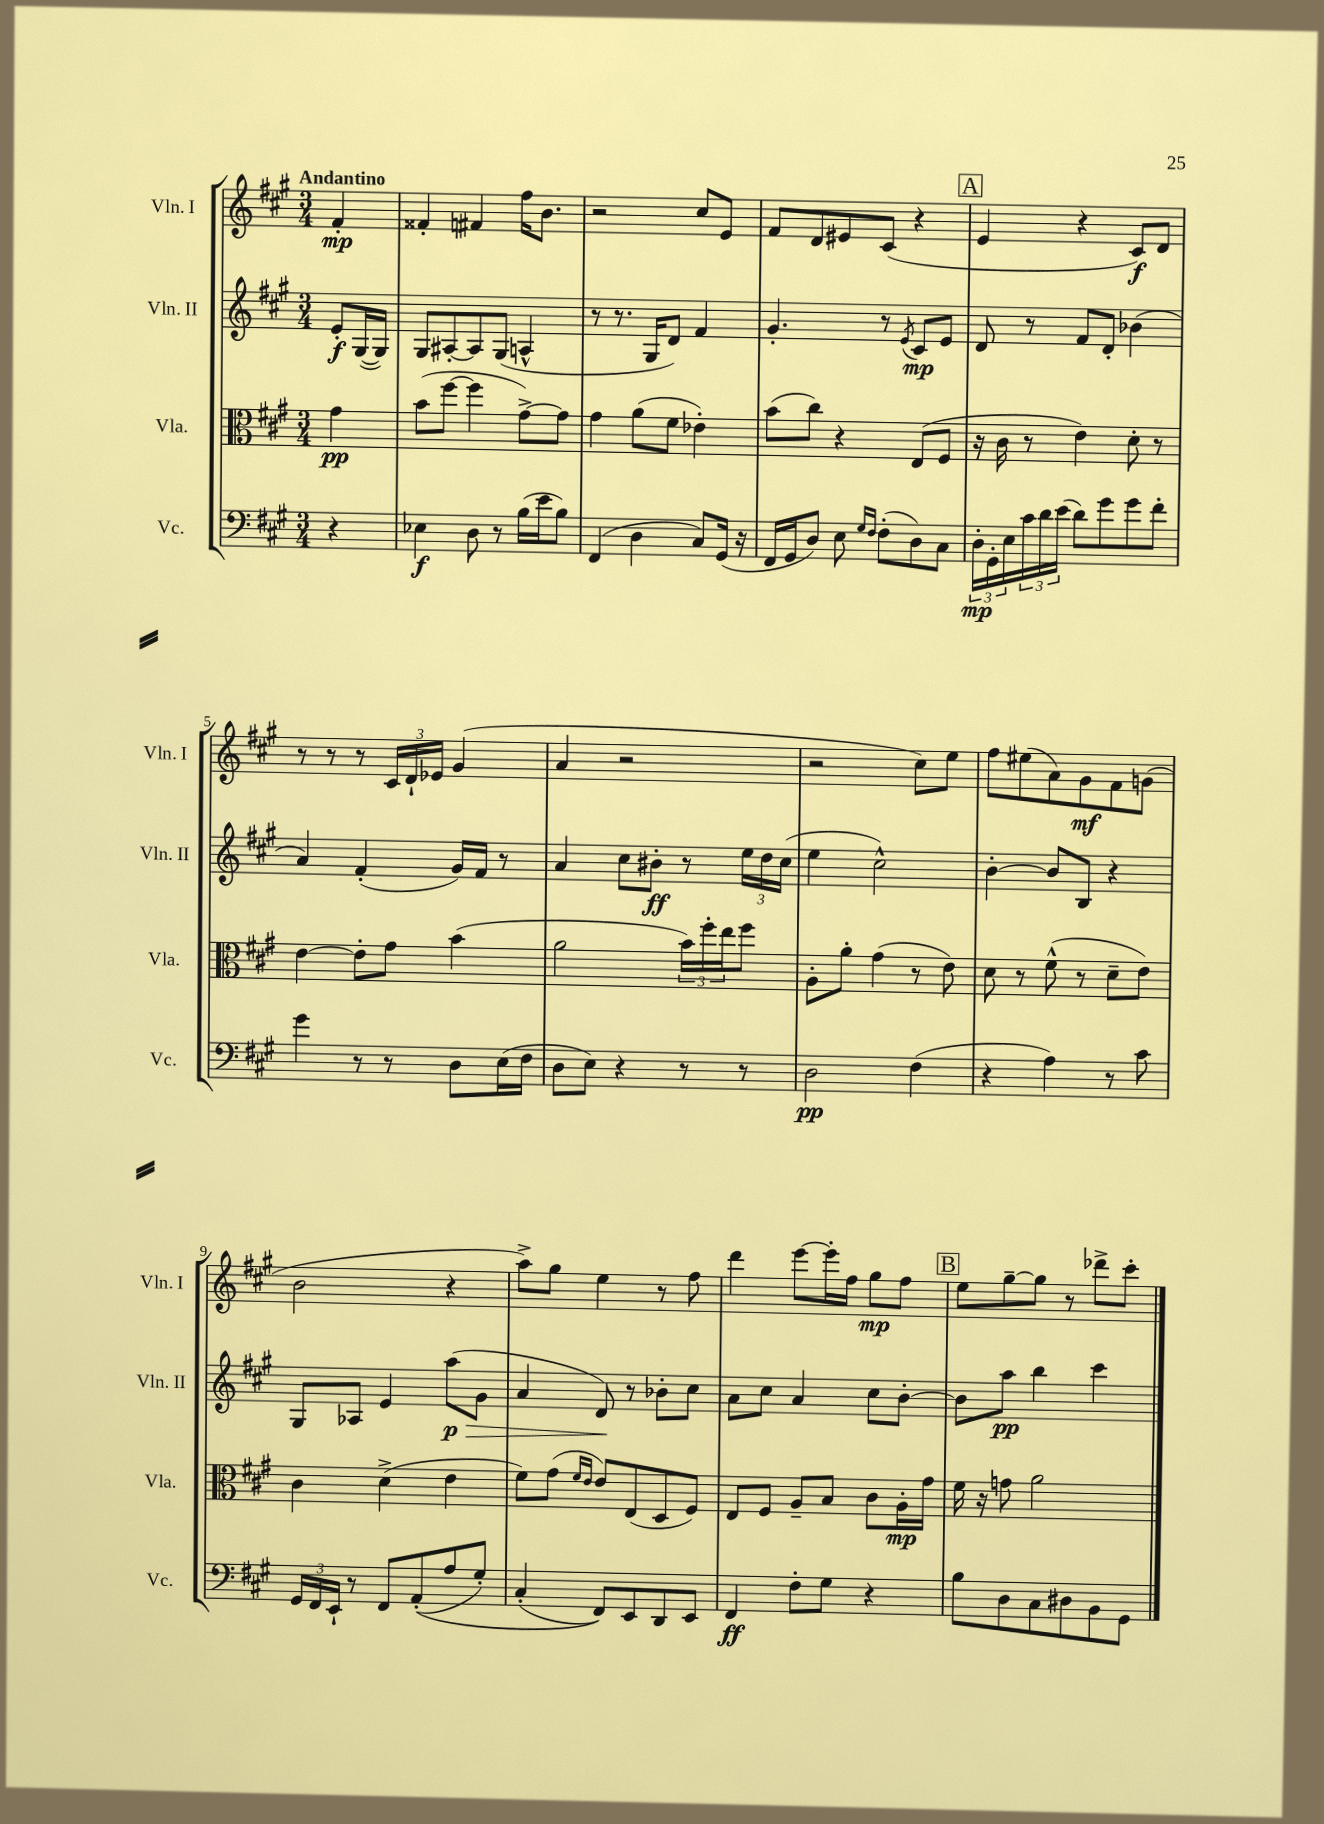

**kern	**kern	**kern	**kern
*staff4	*staff3	*staff2	*staff1
*clefF4	*clefC3	*clefG2	*clefG2
*k[f#c#g#]	*k[f#c#g#]	*k[f#c#g#]	*k[f#c#g#]
*M3/4	*M3/4	*M3/4	*M3/4
4r	4g#	8e'	4f#'
.	.	([16G#	.
.	.	16G#])	.
=	=	=	=
4E-	(8b	8G#	4f##'
.	[8ff#	[8A#'	.
8D	4ff#]	8A#]	4f#
8r	.	(8G#	.
(16B	[8g#^)	4A^^	16ff#
16e	.	.	8.b
8B)	8g#]	.	.
=	=	=	=
(4FF#	4g#	8r	2r
.	.	8.r	.
4D	(8a	.	.
.	.	16G#	.
.	8f#	8d)	.
8C#)	4e-')	4f#	8cc#
(16GG#	.	.	8e
16r	.	.	.
=	=	=	=
16FF#	(8b	4.g#'	8f#
16GG#	.	.	.
8D)	8cc#)	.	8d
8E	4r	.	8e#
16qqG#	.	.	.
16qqF#	.	.	.
(8F#'	.	8r	(8c#
.	.	8qe	.
8D)	(8E	8c#	4r
8C#	8F#	8e	.
=	=	=	=
24D'	16r	8d	4e
24GG#'	.	.	.
.	16c#	.	.
24E	.	.	.
24c#	8r	8r	.
24d	.	.	.
(24e	.	.	.
8d)	4e)	8f#	4r
8g#	.	8d'	.
8g#	8d'	(4b-	8c#)
8f#'	8r	.	8d
=	=	=	=
4g#	[4e	4a)	8r
.	.	.	8r
8r	8e']	(4f#'	8r
8r	8g#	.	24c#
.	.	.	24d`
.	.	.	24e-
8D	(4b	16g#)	(4g#
.	.	16f#	.
(16E	.	8r	.
16F#	.	.	.
=	=	=	=
8D	2a	4a	4a
8E)	.	.	.
4r	.	8cc#	2r
.	.	8b#'	.
8r	24b)	8r	.
.	24ff#'	.	.
.	24ee	.	.
8r	8ff#	24ee	.
.	.	24dd	.
.	.	(24cc#	.
=	=	=	=
2D	8A'	4ee	2r
.	8a'	.	.
.	(4g#	2cc#^^)	.
(4F#	8r	.	8cc#)
.	8e)	.	8ee
=	=	=	=
4r	8d	[4b'	8ff#
.	8r	.	(8ee#
4A)	(8f#^^	8b]	8a)
.	8r	8B	8g#
8r	8d~	4r	8f#
8c#	8e)	.	(8g
=	=	=	=
24GG#	4c#	8G#	2b
24FF#	.	.	.
24EE`	.	.	.
8r	.	8A-	.
8FF#	(4d^	4e	.
&((8AA'	.	.	.
8A	4e	(8aa	4r
8G#')	.	8g#	.
=	=	=	=
(4C#'	8f#)	4a	8aa^)
.	(8g#	.	8gg#
.	16qqf#	.	.
.	16qqe	.	.
8FF#)&)	8e)	8d)	4ee
8EE	(8E	8r	.
8DD	8D	8b-'	8r
8EE	8F#)	8cc#	8ff#
=	=	=	=
4FF#	8E	8a	4ddd
.	8F#	8cc#	.
8F#'	8A~	4a	[8eee
8G#	8B	.	16eee']
.	.	.	16ff#
4r	8c#	8cc#	8gg#
.	16A'	[8b'	8ff#
.	16g#	.	.
=	=	=	=
8B	16f#	8b]	8ee
.	16r	.	.
8D	8g	8aa	[8gg#~
8C#	2a	4bb	8gg#]
8D#	.	.	8r
8BB	.	4ccc#	8ddd-^
8GG#	.	.	8ccc#'
==	==	==	==
*-	*-	*-	*-
